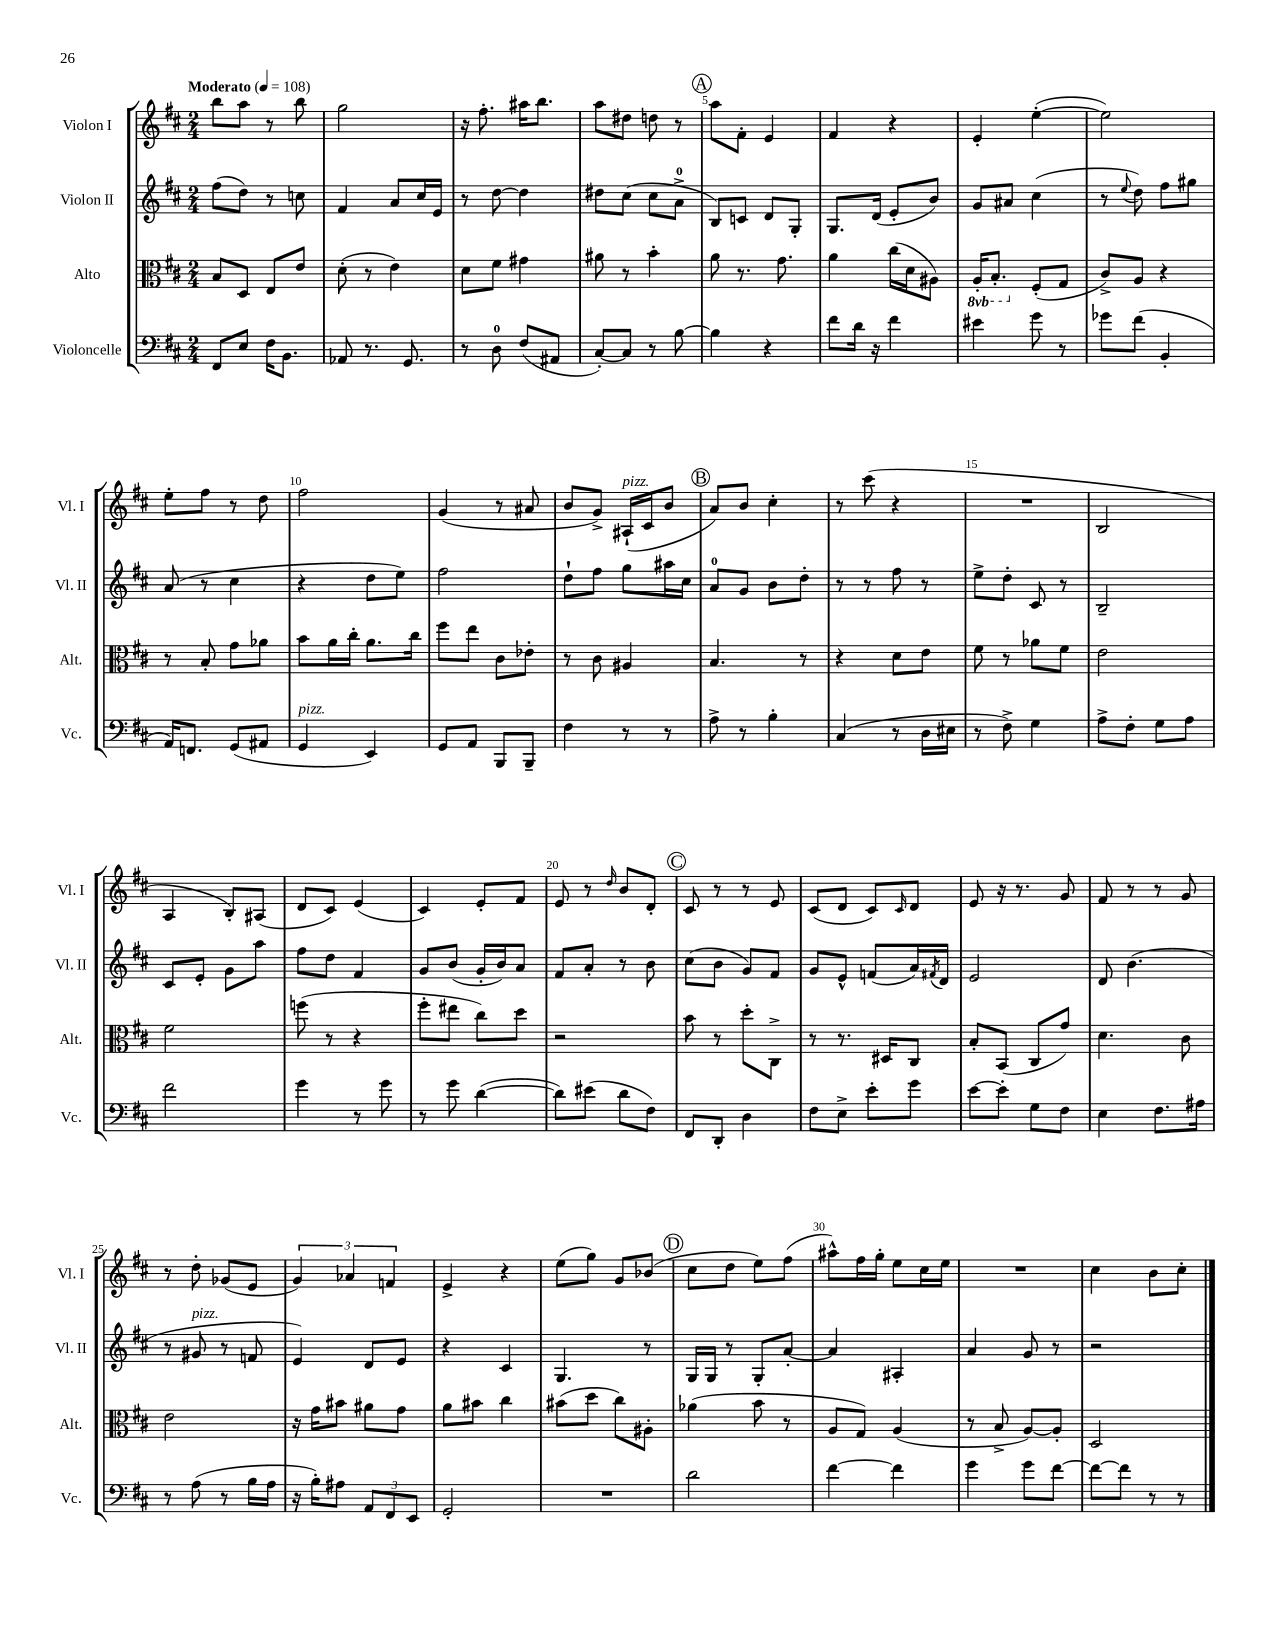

**kern	**kern	**kern	**kern
*staff4	*staff3	*staff2	*staff1
*clefF4	*clefC3	*clefG2	*clefG2
*k[f#c#]	*k[f#c#]	*k[f#c#]	*k[f#c#]
*M2/4	*M2/4	*M2/4	*M2/4
*MM108	*MM108	*MM108	*MM108
8FF#/L	8B/L	(8ff#\L	8bb\L
8E/J	8D/J	8dd\J)	8aa\J
16F#\LK	8E/L	8r	8r
8.BB\J	.	.	.
.	8e/J	8cc\	8bb\
=	=	=	=
8AA-/	(8d'\	4f#/	2gg\
8.r	8r	.	.
.	4e\)	8a/L	.
8.GG/	.	.	.
.	.	16cc#/L	.
.	.	16e/JJ	.
=	=	=	=
8r	8d\L	8r	16r
.	.	.	8.ff#'\
8D\	8f#\J	[8dd\	.
(8F#/L	4g#\	4dd\]	16aa#\LK
.	.	.	8.bb\J
8AA#/J	.	.	.
=	=	=	=
[8C#'/L)	8a#\	8dd#\L	8aa\L
8C#/]J	8r	(8cc#\J	8dd#\J
8r	4b'\	8cc#\L	8dd\
[8B\	.	8a^\J	8r
=	=	=	=
4B\]	8a\	8B/L)	8aa\L
.	8.r	8c/J	8f#'\J
4r	.	8d/L	4e/
.	8.g\	.	.
.	.	8G'/J	.
=	=	=	=
8f#\L	4a\	8.G/L	4f#/
16d\Jk	.	.	.
16r	.	(16d/Jk	.
4f#\	(16cc#\LL	8e'/L	4r
.	16d\J	.	.
.	8A#\J)	8b/J)	.
=	=	=	=
4e#\	16AA'/LK	8g/L	4e'/
.	8.BB'/J	.	.
.	.	8a#/J	.
8g\	(8F#'/L	(4cc#\	([4ee'\
8r	8G/J	.	.
=	=	=	=
8g-\L	8c#^/L)	8r	2ee\])
.	.	8qqee/	.
(8f#\J	8A/J	8dd\)	.
4BB'/	4r	8ff#\L	.
.	.	8gg#\J	.
=	=	=	=
16AA/LK)	8r	(8a/	8ee'\L
8.FF/J	.	.	.
.	8B'/	8r	8ff#\J
(8GG/L	8g\L	4cc#\	8r
8AA#/J	8a-\J	.	8dd\
=	=	=	=
4GG/	8b\L	4r	2ff#\
.	16a\L	.	.
.	16cc#'\JJ	.	.
4EE/)	8.a\L	8dd\L	.
.	.	8ee\J)	.
.	16cc#\Jk	.	.
=	=	=	=
8GG/L	8ff#\L	2ff#\	(4g/
8AA/J	8ee\J	.	.
8BBB/L	8c#\L	.	8r
8BBB~/J	8e-'\J	.	8a#/
=	=	=	=
4F#\	8r	8dd`\L	8b/L
.	8c#\	8ff#\J	8g^/J)
8r	4A#/	8gg\L	(16A#`/LL
.	.	.	16c#/J
8r	.	16aa#\L	8b/J
.	.	16cc#\JJ	.
=	=	=	=
8A^\	4.B/	8a/L	8a/L)
8r	.	8g/J	8b/J
4B'\	.	8b\L	4cc#'\
.	8r	8dd'\J	.
=	=	=	=
(4C#/	4r	8r	8r
.	.	8r	(8ccc#\
8r	8d\L	8ff#\	4r
16D\LL	8e\J	8r	.
16E#\JJ	.	.	.
=	=	=	=
8r	8f#\	8ee^\L	2r
8F#^\)	8r	8dd'\J	.
4G\	8a-\L	8c#/	.
.	8f#\J	8r	.
=	=	=	=
8A^\L	2e\	2B~/	2B/
8F#'\J	.	.	.
8G\L	.	.	.
8A\J	.	.	.
=	=	=	=
2f#\	2f#\	8c#/L	4A/
.	.	8e'/J	.
.	.	8g\L	8B'/L)
.	.	8aa\J	(8A#/J
=	=	=	=
4g\	(8ff\	8ff#\L	8d/L
.	8r	8dd\J	8c#/J)
8r	4r	4f#/	(4e/
8g\	.	.	.
=	=	=	=
8r	8ff#'\L	8g/L	4c#/)
8g\	8ee#\J	(8b/J	.
([4d\	8cc#\L)	16g'/LL	8e'/L
.	.	16b/J)	.
.	8dd\J	8a/J	8f#/J
=	=	=	=
8d\]L)	2r	8f#/L	8e/
(8e#\J	.	8a'/J	8r
.	.	.	16qqdd/
8d\L	.	8r	8b/L
8F#\J)	.	8b\	8d'/J
=	=	=	=
8FF#/L	8b\	(8cc#\L	8c#/
8DD'/J	8r	8b\J	8r
4D\	8dd'\L	8g/L)	8r
.	8C#^\J	8f#/J	8e/
=	=	=	=
8F#\L	8r	8g/L	(8c#/L
8E^\J	8.r	8e^^/J	8d/J
8e'\L	.	(8f/L	8c#/L)
.	16D#/LK	.	.
.	.	.	16qqc#/
8g\J	8C#/J	16a/L)	8d/J
.	.	8qf#/	.
.	.	16d/JJ	.
=	=	=	=
[8e\L	8B'/L	2e/	8e/
8e'\]J	(8BB/J	.	16r
.	.	.	8.r
8G\L	8C#/L	.	.
8F#\J	8g/J)	.	8g/
=	=	=	=
4E\	4.d\	8d/	8f#/
.	.	(4.b\	8r
8.F#\L	.	.	8r
.	8c#\	.	8g/
16A#\Jk	.	.	.
=	=	=	=
8r	2e\	8r	8r
(8A\	.	8g#/	8dd'\
8r	.	8r	(8g-/L
16B\LL	.	8f/	8e/J
16A\JJ	.	.	.
=	=	=	=
16r	16r	4e/)	6g/)
16B'\LK)	16g\LK	.	.
8A#\J	8b#\J	.	.
.	.	.	6a-/
12AA/L	8a#\L	8d/L	.
12FF#/	.	.	6f/
.	8g\J	8e/J	.
12EE/J	.	.	.
=	=	=	=
2GG'/	8a\L	4r	4e^/
.	8b#\J	.	.
.	4cc#\	4c#/	4r
=	=	=	=
2r	(8b#\L	4.G/	(8ee\L
.	8dd\J	.	8gg\J)
.	8cc#\L)	.	8g/L
.	8A#'\J	8r	(8b-/J
=	=	=	=
2d\	(4a-\	16G/LL	8cc#\L
.	.	16G/JJ	.
.	.	8r	8dd\J
.	8b\	8G'/L	8ee\L)
.	8r	[8a'/J	(8ff#\J
=	=	=	=
[4f#\	8A/L	4a/]	8aa#^^\L)
.	8G/J)	.	16ff#\L
.	.	.	16gg'\JJ
4f#\]	(4A/	4A#'/	8ee\L
.	.	.	16cc#\L
.	.	.	16ee\JJ
=	=	=	=
4g\	8r	4a/	2r
.	8B^/	.	.
8g\L	[8A/L)	8g/	.
[8f#\J	8A'/]J	8r	.
=	=	=	=
8f#\_L	2D/	2r	4cc#\
8f#\]J	.	.	.
8r	.	.	8b\L
8r	.	.	8cc#'\J
==	==	==	==
*-	*-	*-	*-
